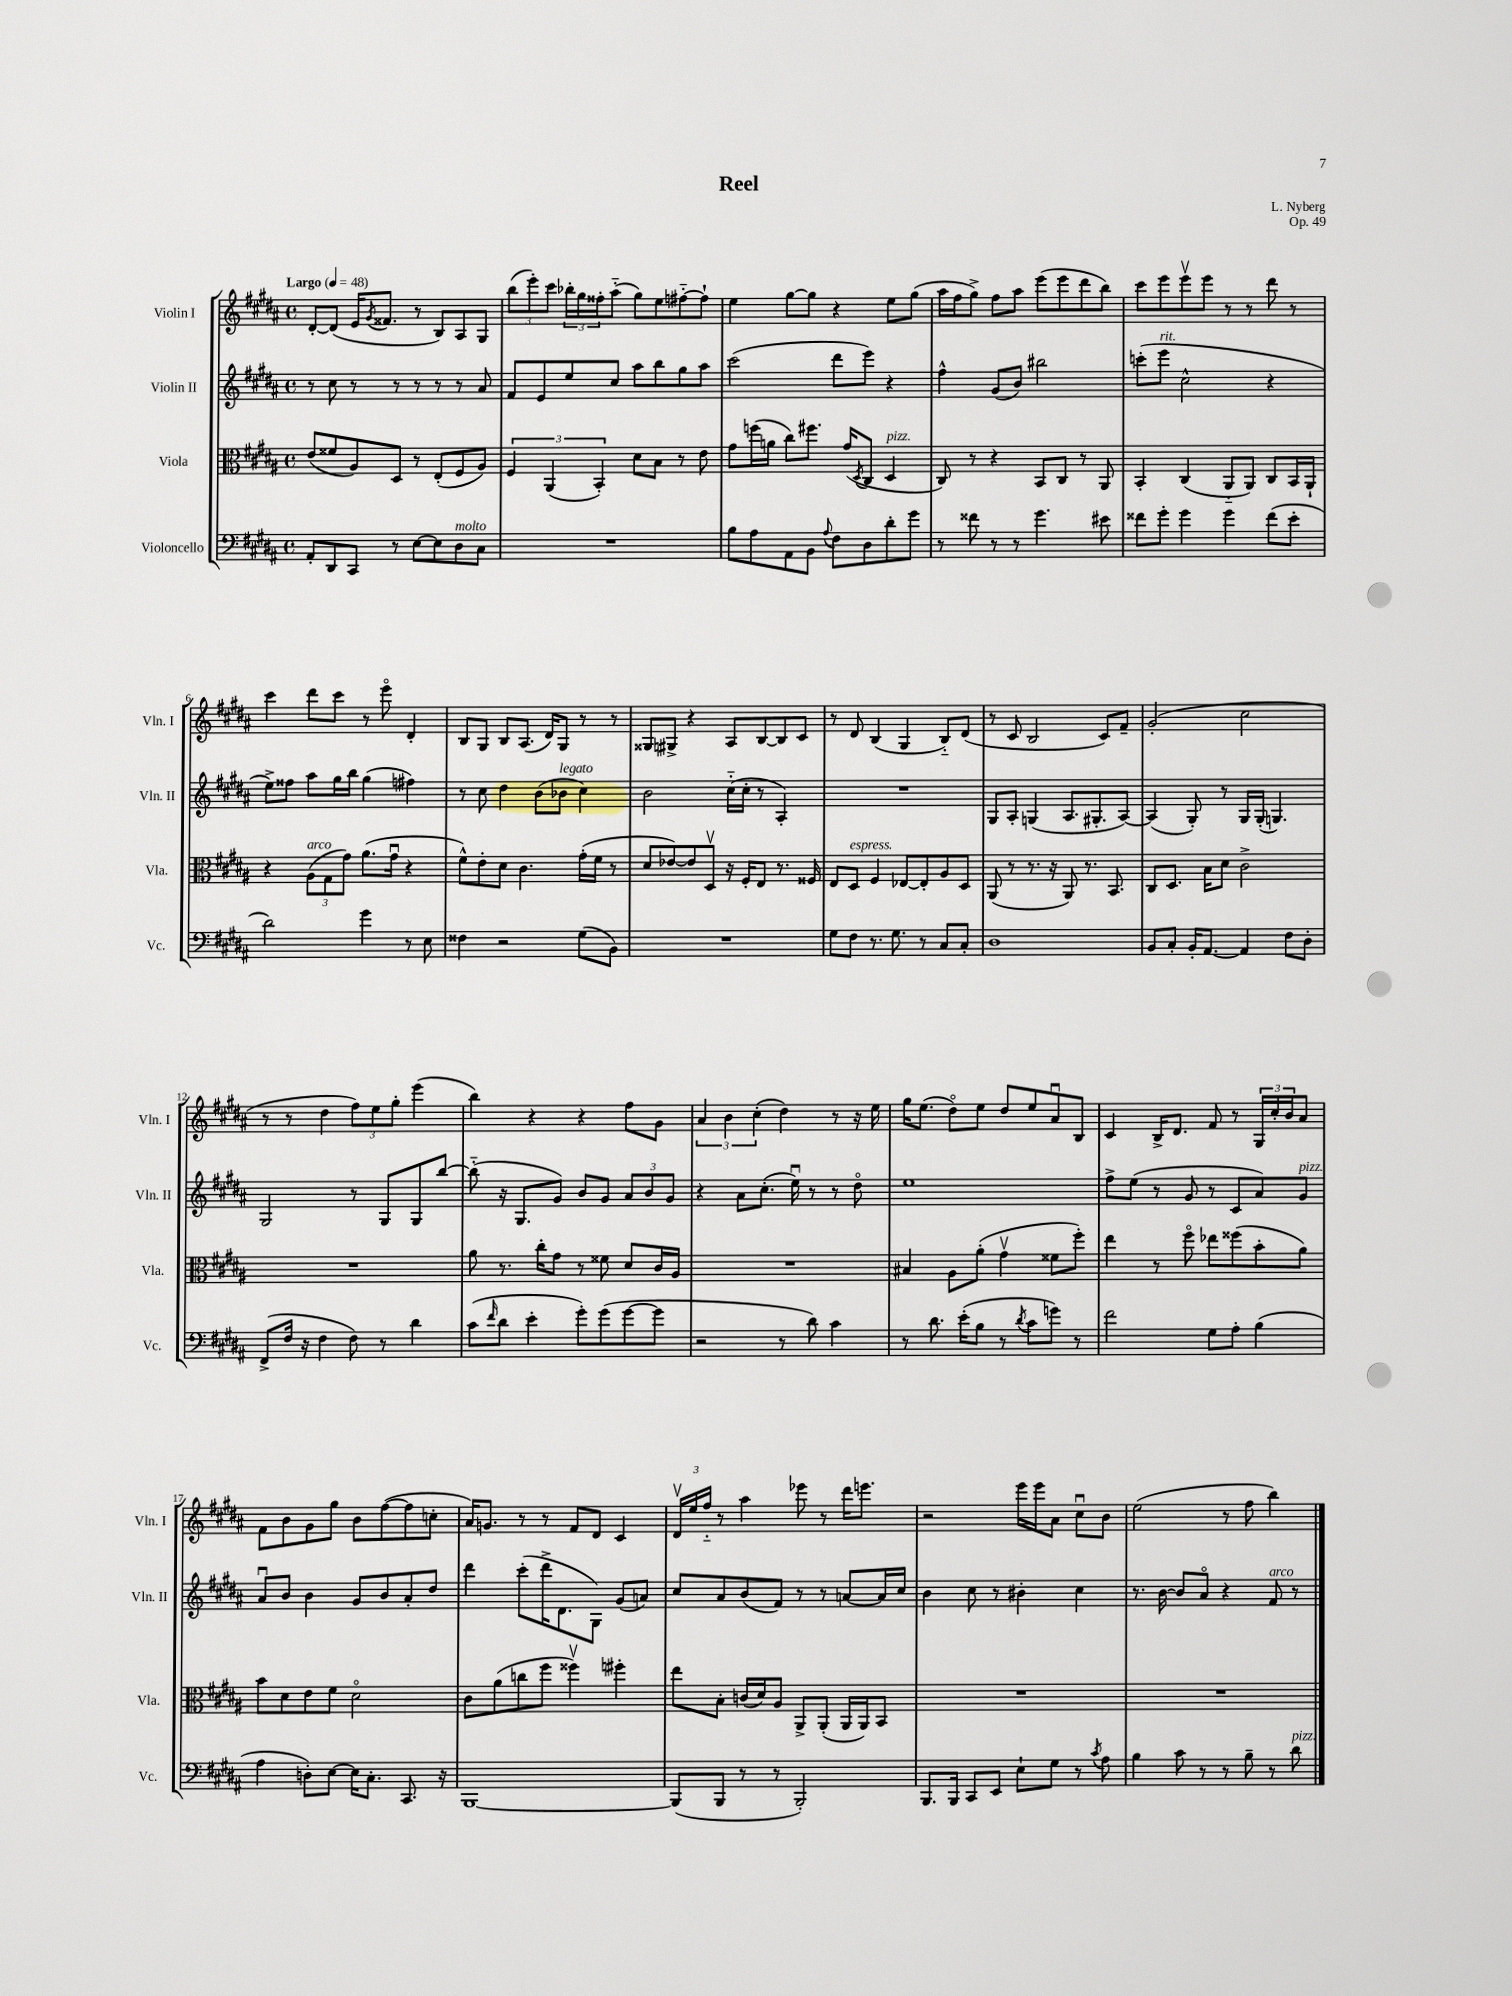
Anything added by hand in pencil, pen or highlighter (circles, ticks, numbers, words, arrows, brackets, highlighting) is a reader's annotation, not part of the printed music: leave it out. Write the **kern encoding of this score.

**kern	**kern	**kern	**kern
*part4	*part3	*part2	*part1
*staff4	*staff3	*staff2	*staff1
*I"Violoncello	*I"Viola	*I"Violin II	*I"Violin I
*I'Vc.	*I'Vla.	*I'Vln. II	*I'Vln. I
*clefF4	*clefC3	*clefG2	*clefG2
*k[f#c#g#d#a#]	*k[f#c#g#d#a#]	*k[f#c#g#d#a#]	*k[f#c#g#d#a#]
*M4/4	*M4/4	*M4/4	*M4/4
*met(c)	*met(c)	*met(c)	*met(c)
*MM48	*MM48	*MM48	*MM48
=1	=1	=1	=1
!	!	!	!LO:TX:a:B:t=Largo
8AA#'/L	(8e/L	8r	[8d#'/L
8DD#/	8f##X/	8cc#\	(8d#/J]
8CC#/J	8A#/)	8r	16e/KL
.	.	.	8qg#/
.	.	.	8.f##X/J
8r	8D#/J	8r	.
[8E\L	8r	8r	8r
8E\]	(8E'/L	8r	8B/L)
!LO:TX:a:i:t=molto	!	!	!
8D#\	8F#/	8r	8A#/
8C#\J	8A#/J)	8a#/	8G#/J
=2	=2	=2	=2
1r	6F#/	8f#/L	(12bb\L
.	.	.	12eee'\)
.	.	8e/	.
.	(6AA#/	.	12ccc#\J
.	.	8ee/	24bb-X'\LL
.	.	.	24gg#\
.	6BB'/)	.	24ff##X'\J
.	.	8cc#/J	(8aa#\J
.	8d#\L	8aa#\L	8gg#\L)
.	8B\J	8bb\	8ee\
.	8r	8gg#\	[8ff#X\
.	8e\	8aa#\J	8ff#`\J]
=3	=3	=3	=3
8B\L	8g#\L	(2ccc#\	4ee\
8A#\	(16ffn\L	.	.
.	16an\JJ	.	.
8AA#\	8cc#\L)	.	[8gg#\L
8BB\J	8.ff#X\J	.	8gg#\J]
8qqA#/	.	.	.
8F#\L	.	8ddd#\L	4r
.	(16g#/KL	.	.
.	8qD#/	.	.
8D#\	8C#/J	8eee\J)	.
!	!LO:TX:a:i:t=pizz.	!	!
8d#'\	4D#/	4r	8ee\L
8g#\J	.	.	(8gg#\J
=4	=4	=4	=4
8r	8C#/)	4ff#^^\	16aa#\LL
.	.	.	16ff#\J
8f##X\	8r	.	8gg#^\J)
8r	4r	(8g#/L	8ff#\L
8r	.	8b/J)	8aa#\J
4.g#\	8BB/L	2bb#X\	(8eee\L
.	8C#/J	.	8eee\
.	8r	.	8ddd#\
8e#X\	8AA#/	.	8bb\J)
=5	=5	=5	=5
8f##X\L	4BB'/	(8cccn'\L	8ccc#\L
!	!	!LO:TX:a:i:t=rit.	!
8g#'\J	.	8eee\J	8eee\
4g#\	(4C#/	2cc#^^\	8eeev\
.	.	.	8eee\J
4g#\	8AA#/L	.	8r
.	8AA#/J)	.	8r
(8f##\L	8C#/L	4r	8ddd#\
8e'\J	16BB/L	.	8r
.	16AA#`/JJ	.	.
!!LO:LB:g=z
=6	=6	=6	=6
2d#\)	4r	8ee^\L)	4ccc#\
.	.	8ff##X\J	.
!	!LO:TX:a:i:t=arco	!	!
.	(12A#\L	8aa#\L	8ddd#\L
.	12G#\	.	.
.	.	16gg#\L	8ccc#\J
.	12g#\J)	.	.
.	.	16bb\JJ	.
4g#\	(8.a#\L	(4gg#\	8r
.	.	.	8eee\
.	16g#u\Jk	.	.
8r	4r	4ff#X\)	4d#'/
8E\	.	.	.
=7	=7	=7	=7
4F##X\	8f#^^\L)	8r	8B/L
.	8e'\	8cc#\	8G#/J
2r	8d#\J	4dd#\	8B/L
.	4.c#\	.	(8.A#/J
.	.	(8b\L	.
.	.	.	16d#/KL)
!	!	!LO:TX:a:i:t=legato	!
.	.	8b-X\J	8G#/J
(8G#\L	(16g#'\LL	4cc#\)	8r
.	16f#\JJ	.	.
8BB\J)	8r	.	8r
=8	=8	=8	=8
1r	8d#/L	2b\	8G##X/L
.	[8e-X/)	.	8G#X^/J
.	8e-/]	.	4r
.	8D#v/J	.	.
.	16r	(16cc#\LL	8A#/L
.	16F#'/KL	16cc#'\JJ	.
.	8E/J	8r	[8B/
.	8.r	4A#'/)	8B/]
.	.	.	8c#/J
.	16F##X/	.	.
=9	=9	=9	=9
8G#\L	8E/L	1r	8r
!	!LO:TX:a:i:t=espress.	!	!
8F#\J	8D#/J	.	8d#/
8.r	4F#/	.	(4B/
8.G#\	.	.	.
.	[8E-X/L	.	4G#/
8r	8E-'/]	.	.
8C#/L	8A#/	.	8B/L)
8C#'/J	8D#/J	.	(8d#/J
=10	=10	=10	=10
1D#	(8AA#/	8G#/L	8r
.	8r	8A#'/J	8c#/
.	8.r	(4Gn/	2B/
.	16r	.	.
.	8AA#/)	8.A#/L	.
.	8.r	.	.
.	.	8.G#X'/	.
.	.	.	8c#/L)
.	8.BB/	.	.
.	.	[8A#/J)	8f#~/J
=11	=11	=11	=11
8BB/L	8C#/L	(4A#/]	(2g#'/
8C#'/J	8.D#/J	.	.
16BB'/KL	.	8G#'/)	.
[8.AA#/J	16B\KL	.	.
.	8d#\J	8r	.
4AA#/]	2c#^\	16G#/LL	2cc#\
.	.	(16G#'/JJ	.
.	.	4.Gn/)	.
8F#\L	.	.	.
8D#'\J	.	.	.
!!LO:LB:g=z
=12	=12	=12	=12
(8FF#^/L	1r	2G#/	8r
16F#/Jk	.	.	8r
16r	.	.	.
4F#\	.	.	4dd#\
8F#\)	.	8r	12ff#\L)
.	.	.	12ee\
8r	.	8G#/L	.
.	.	.	12gg#'\J
4d#\	.	8G#/	(4eee\
.	.	[8bb/J	.
=13	=13	=13	=13
(8c#\L	8a#\	(8bb\]	4bb\)
16qqf#/	.	.	.
8d#\J	8.r	16r	.
.	.	8.G#/L	.
4e'\	.	.	4r
.	16cc#'\KL	.	.
.	8g#\J	8g#/J)	.
8g#'\L)	8r	8b/L	4r
(8g#\	8f##X\	8g#/J	.
[8g#\	8d#/L	12a#/L	8ff#\L
.	.	12b/	.
8g#\J]	16c#/L	.	8g#\J
.	.	12g#/J	.
.	16A#/JJ	.	.
=14	=14	=14	=14
2r	1r	4r	6a#/
.	.	.	6b\
.	.	8a#\L	.
.	.	.	(6cc#'\
.	.	(8.cc#'\J	.
8r	.	.	4dd#\)
.	.	16eeu\)	.
8d#\)	.	8r	.
4c#\	.	8r	8r
.	.	8dd#\	16r
.	.	.	16ee\
=15	=15	=15	=15
8r	4B#X/	1ee	16gg#\KL
.	.	.	(8.ee\J
8.d#\	.	.	.
.	8A#\L	.	8dd#\L)
(16e'\KL	.	.	.
8B\J	(8a#'\J	.	8ee\J
8r	4g#v\	.	8dd#/L
8qd#/	.	.	.
8c#\L	.	.	8ee/
8gn\J)	8f##X\L	.	8a#u/
8r	8ff#'\J)	.	8B/J
=16	=16	=16	=16
2f#\	4ee\	8ff#^\L	4c#/
.	.	(8ee\J	.
.	8r	8r	16B^/KL
.	.	.	8.d#/J
.	8ff#\	8g#/	.
8G#\L	8ee-X\L	8r	8f#/
8A#'\J	(8ff##X\	8c#/L	8r
(4B\	8b'\	8a#/)	24G#/LL
.	.	.	24cc#'/
.	.	.	24b/J
!	!	!LO:TX:a:i:t=pizz.	!
.	8a#\J)	8g#/J	8a#/J
!!LO:LB:g=z
=17	=17	=17	=17
4A#\	8b\L	8a#u/L	8f#\L
.	8d#\	8b/J	8b\
8Dn'\L)	8e\	4b\	8g#\
[8E\J	8f#\J	.	8gg#\J
16E\KL]	2d#\	8g#/L	8b\L
8.C#'\J	.	.	.
.	.	8b/	([8ff#\
8.CC#/	.	8a#'/	8ff#\]
.	.	8dd#/J	8ccn'\J
16r	.	.	.
=18	=18	=18	=18
[1BBB	8c#\L	4ddd#\	16a#/KL)
.	.	.	8.gn/J
.	(8a#\	.	.
.	8ccn\	(8ccc#'\L	8r
.	8ff#\J	16ddd#^\K	8r
.	.	8.d#\	.
.	4ff##Xv\)	.	8f#/L
.	.	8G#\J)	8d#/J
.	4ff#X'\	(8g#/L	4c#/
.	.	8an/J)	.
=19	=19	=19	=19
(8BBB/L]	8ee\L	8cc#/L	24d#v/LL
.	.	.	24ee/
.	.	.	24ff#/JJ
8BBB/J	8B'\J	8a#/	8r
8r	(16cn/LL	(8b/	4aa#\
.	16d#/J)	.	.
8r	8A#/J	8f#/J)	.
2BBB'/)	8AA#^/L	8r	8eee-X\
.	(8AA#'/J	8r	8r
.	16AA#/LL	[8an/L	16ddd#\KL
.	16AA#/J)	.	8.eeen\J
.	8BB/J	16a/L]	.
.	.	16cc#/JJ	.
=20	=20	=20	=20
8.BBB/L	1r	4b\	2r
16BBB/Jk	.	.	.
8CC#/L	.	8cc#\	.
8EE/J	.	8r	.
8E`\L	.	4b#X'\	16eee\LL
.	.	.	16eee\J
8G#\J	.	.	8a#\J
8r	.	4cc#\	8cc#u\L
8qc#/	.	.	.
8A#\	.	.	8b\J
=21	=21	=21	=21
4B\	1r	8.r	(2ee\
.	.	[16b\	.
8c#\	.	8b/L]	.
8r	.	8a#/J	.
8r	.	4r	8r
8B~\	.	.	8ff#\
!	!	!LO:TX:a:i:t=arco	!
8r	.	8f#/	4bb\)
!LO:TX:a:i:t=pizz.	!	!	!
8d#\	.	8r	.
==	==	==	==
*-	*-	*-	*-
